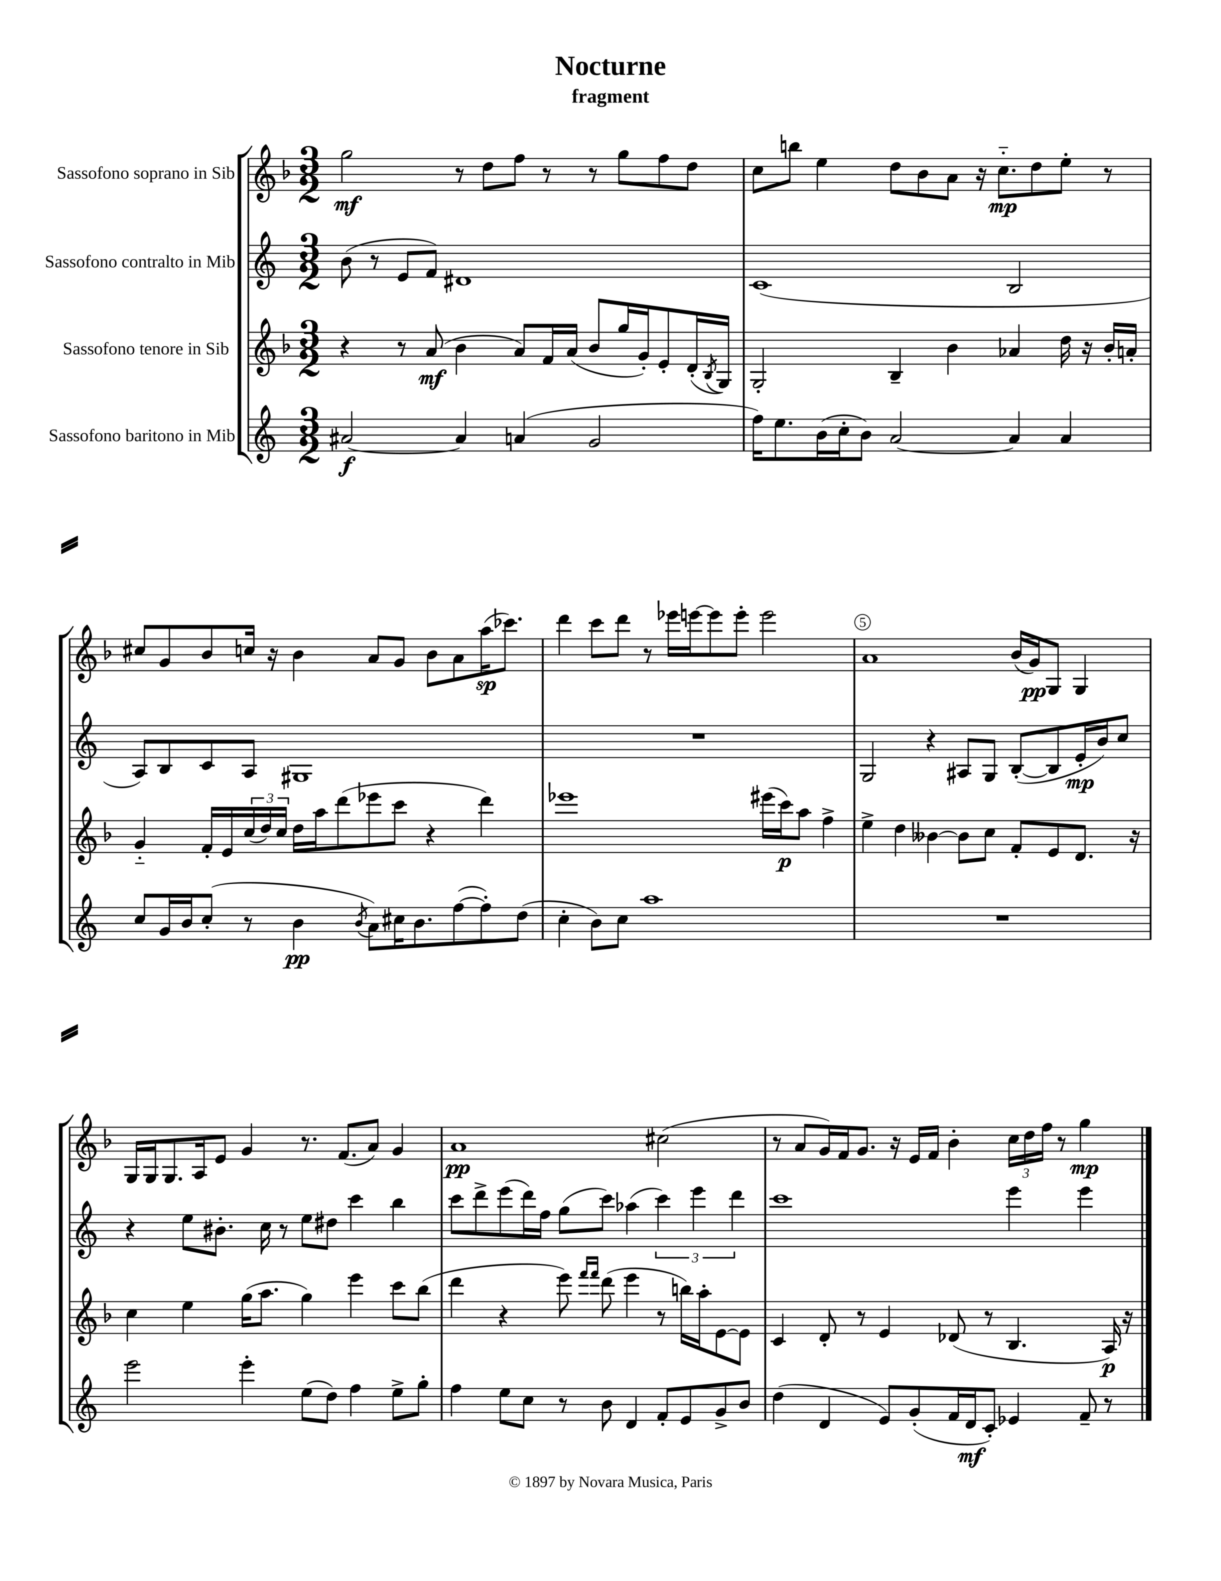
\header { title = "Nocturne" subtitle = "fragment" }
<<
\new StaffGroup <<
\new Staff = "s0" \with { instrumentName = "Sassofono soprano in Sib" } {
    \clef treble \key f \major \numericTimeSignature \time 3/2
    g''2\mf r8 d''8 f''8 r8 r8 g''8 f''8 d''8 |
    c''8 b''8 e''4 d''8 bes'8 a'8 r16 c''8.-_\mp d''8 e''8-. r8 |
    cis''8 g'8 bes'8 c''16 r16 bes'4 a'8 g'8 bes'8 a'8 a''16\sp( ces'''8.) |
    d'''4 c'''8 d'''8 r8 ees'''16 e'''16~ e'''8 e'''8-. e'''2 |
    a'1 bes'16( g'16\pp) g8 g4 |
    g16 g16 g8. a16 e'8 g'4 r8. f'8.( a'8) g'4 |
    a'1\pp cis''2( |
    r8 a'8 g'16) f'16 g'8. r16 e'16 f'16 bes'4-. \tuplet 3/2 { c''16 d''16 f''16 } r8 g''4\mp \bar "|." |
}
\new Staff = "s1" \with { instrumentName = "Sassofono contralto in Mib" } {
    \clef treble \key c \major \numericTimeSignature \time 3/2
    b'8( r8 e'8 f'8) dis'1 |
    c'1( b2 |
    a8) b8 c'8 a8 gis1 |
    R1. |
    g2 r4 ais8 g8 b8~-.( b8 e'16-.\mp b'16) c''8 |
    r4 e''8 bis'8.-. c''16 r8 e''8 dis''8 c'''4 b''4 |
    c'''8 d'''8-> e'''8( d'''16) f''16 g''8( c'''8) aes''4( \tuplet 3/2 { c'''4) e'''4 d'''4 } |
    c'''1 e'''4 e'''4 \bar "|." |
}
\new Staff = "s2" \with { instrumentName = "Sassofono tenore in Sib" } {
    \clef treble \key f \major \numericTimeSignature \time 3/2
    r4 r8 a'8\mf( bes'4 a'8) f'16 a'16( bes'8 g''16 g'16-.) e'8-. d'16-.( \acciaccatura { bes8 } g16) |
    g2-. bes4-- bes'4 aes'4 d''16 r16 bes'16-. a'16-. |
    g'4-_ f'16-. e'16 \tuplet 3/2 { c''16( d''16) c''16 } d''16 a''16 d'''8( ees'''8 c'''8 r4 d'''4) |
    ees'''1 eis'''16( c'''16\p) a''8 f''4-> |
    e''4-> d''4 beses'4~ beses'8 c''8 f'8-. e'8 d'8. r16 |
    c''4 e''4 g''16( a''8. g''4) e'''4 c'''8 bes''8( |
    d'''4 r4 e'''8) \grace { f'''16 f'''16 } d'''8( e'''4 r8 b''16) a''16-. e'8~ e'8 |
    c'4 d'8-. r8 e'4 des'8( r8 bes4. a16\p) r16 \bar "|." |
}
\new Staff = "s3" \with { instrumentName = "Sassofono baritono in Mib" } {
    \clef treble \key c \major \numericTimeSignature \time 3/2
    ais'2~\f ais'4 a'4( g'2 |
    f''16) e''8. b'16( c''16-. b'8) a'2~ a'4 a'4 |
    c''8 g'16 b'16 c''8-.( r8 b'4\pp \acciaccatura { b'8 } a'8) cis''16 b'8. f''8~( f''8-.) d''8( |
    c''4-. b'8) c''8 a''1 |
    R1. |
    e'''2 e'''4-. e''8( d''8) f''4 e''8-> g''8-. |
    f''4 e''8 c''8 r8 b'8 d'4 f'8-. e'8 g'8-> b'8 |
    d''4( d'4 e'8) g'8-.( f'16 d'16\mf c'8-.) ees'4 f'8-- r8 \bar "|." |
}
>>
>>
\layout { \context { \Score \override BarNumber.break-visibility = ##(#f #t #t) barNumberVisibility = #(every-nth-bar-number-visible 5) \override BarNumber.stencil = #(make-stencil-circler 0.1 0.3 ly:text-interface::print) } }
